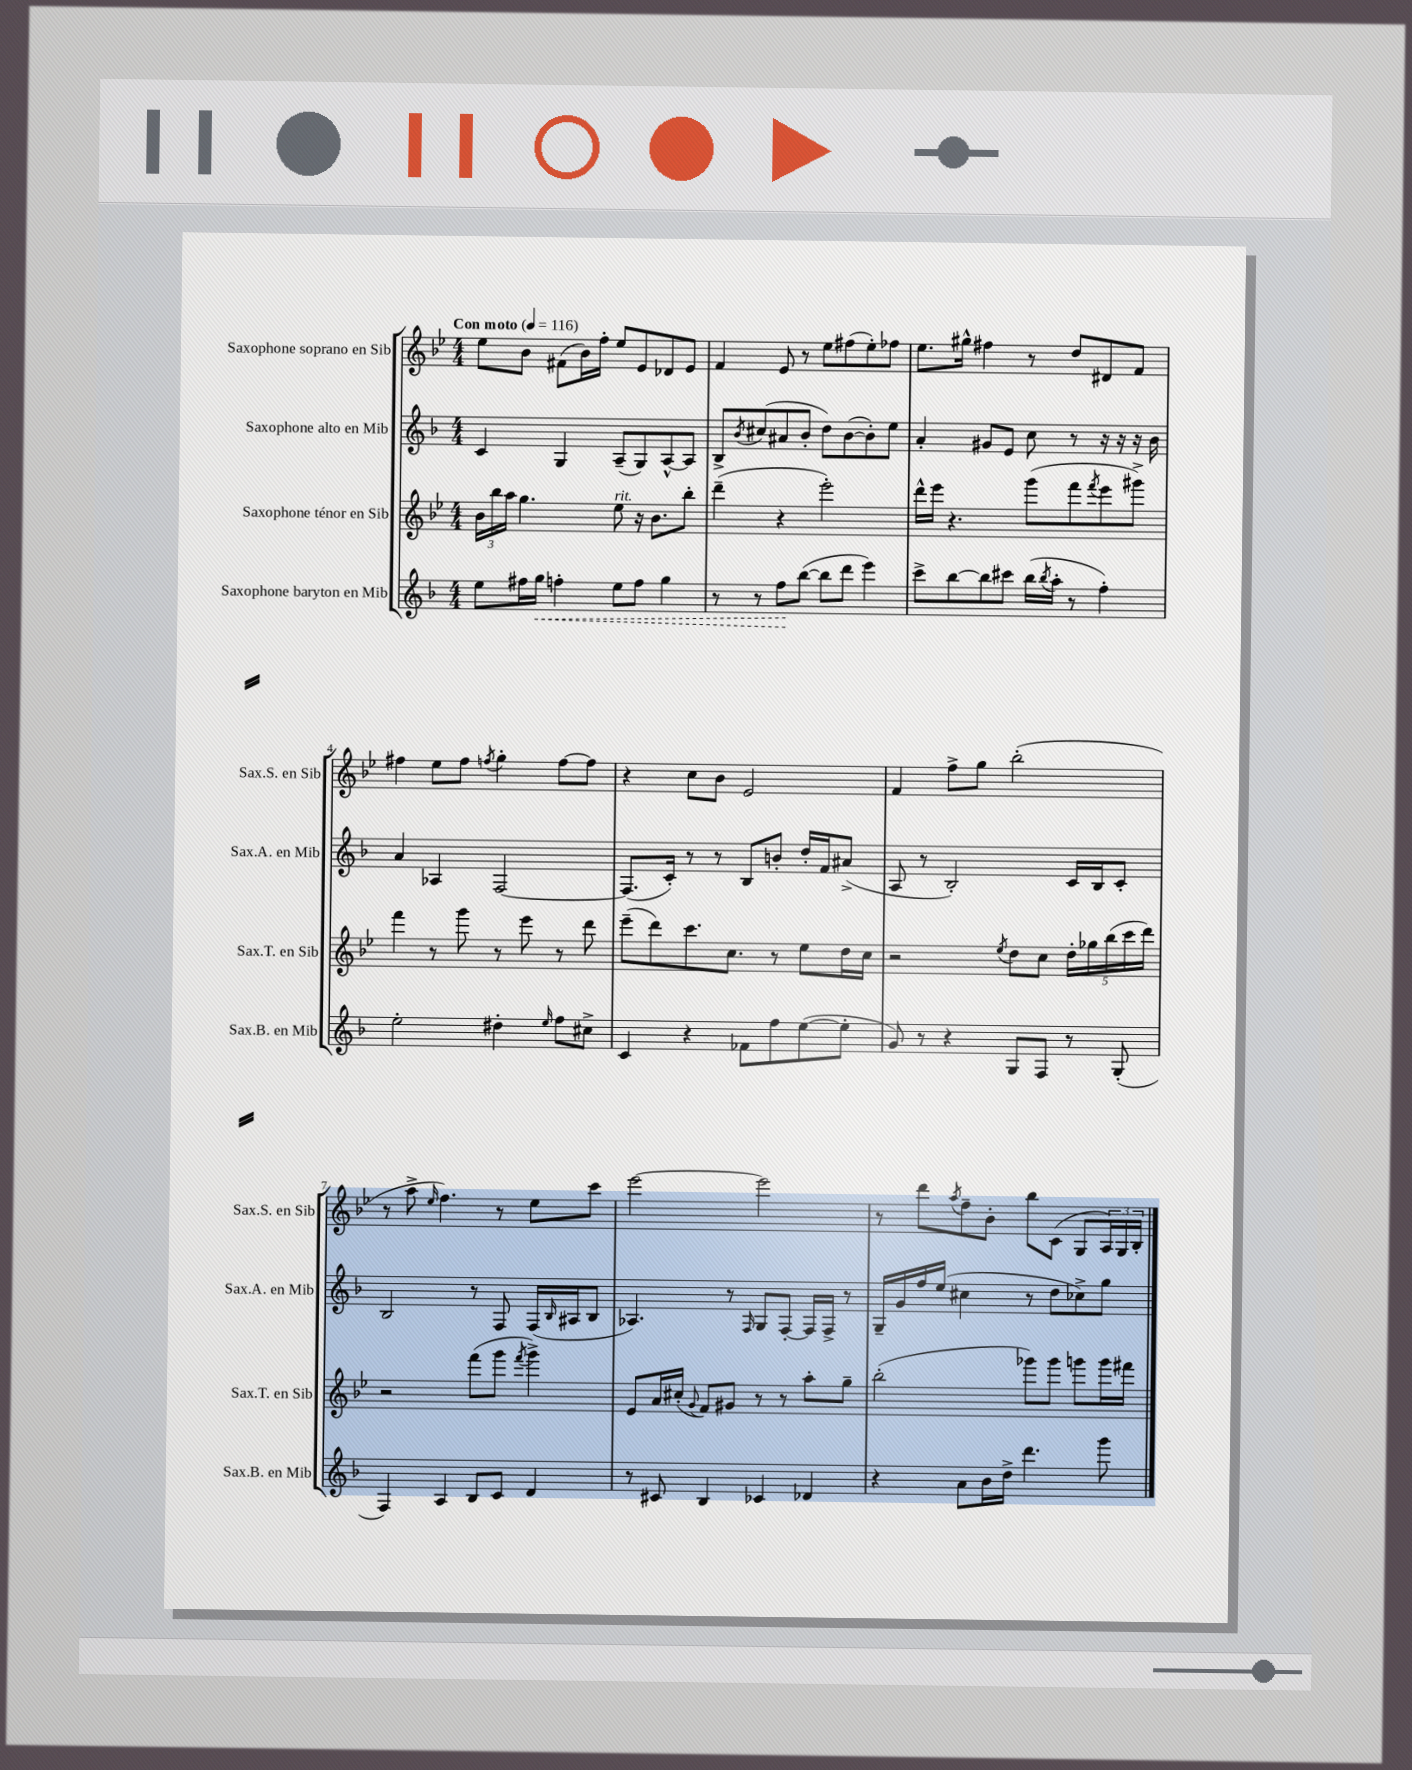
<<
\new StaffGroup <<
\new Staff = "s0" \with { instrumentName = "Saxophone soprano en Sib" shortInstrumentName = "Sax.S. en Sib" } {
    \clef treble \key bes \major \numericTimeSignature \time 4/4 \tempo "Con moto" 4 = 116
    ees''8 bes'8 fis'8( bes'16) f''16-. ees''8 ees'8 des'8 ees'8 |
    f'4 ees'8 r8 ees''8 fis''8( ees''8-.) fes''8 |
    ees''8. gis''16-^ fis''4 r8 d''8 dis'8 f'8 |
    fis''4 ees''8 fis''8 \acciaccatura { f''8 } g''4-. f''8~ f''8 |
    r4 c''8 bes'8 ees'2 |
    f'4 f''8-> g''8 bes''2-.( |
    r8 a''8-> \grace { ees''16 } f''4.) r8 ees''8 c'''8 |
    ees'''2~ ees'''2 |
    r8 d'''8 \acciaccatura { a''8 } f''8-- bes'8-. bes''8 c'8( g8 \tuplet 3/2 { a16) g16 bes16-. } \bar "|." |
}
\new Staff = "s1" \with { instrumentName = "Saxophone alto en Mib" shortInstrumentName = "Sax.A. en Mib" } {
    \clef treble \key f \major \numericTimeSignature \time 4/4
    c'4 g4 a8--( g8) a8~-^ a8 |
    bes8-> \acciaccatura { bes'8 } cis''8( ais'8 bes'8-. d''8) bes'8~( bes'8-.) e''8 |
    a'4-. gis'8 e'8 c''8 r8 r16 r16 r16 bes'16 |
    a'4 aes4 f2~ |
    f8.( c'16-.) r8 r8 bes8 b'8-. d''16-. f'16 ais'8->( |
    a8 r8 bes2-.) c'16 bes16 c'8-. |
    bes2 r8 f8 f16( \grace { bes16 } ais16 bes8 |
    aes4.) r8 \grace { f16 } g8 f8~-. f16 f16-> r8 |
    g16-- g'16 f''16 e''16( cis''4 r8 d''8 ces''8->) g''8 \bar "|." |
}
\new Staff = "s2" \with { instrumentName = "Saxophone ténor en Sib" shortInstrumentName = "Sax.T. en Sib" } {
    \clef treble \key bes \major \numericTimeSignature \time 4/4
    \tuplet 3/2 { bes'16 bes''16 a''16 } g''4. ees''8^\markup { \italic "rit." } r16 bes'8. bes''8-. |
    d'''4--( r4 ees'''2-.) |
    d'''16-^ ees'''16 r4. g'''8( f'''8 \acciaccatura { f'''8 } ees'''8 gis'''8->) |
    f'''4 r8 g'''8 r8 ees'''8 r8 d'''8 |
    ees'''8--( d'''8) c'''8. c''8. r8 ees''8 d''16 c''16 |
    r2 \acciaccatura { ees''8 } d''8 c''8 \tuplet 5/4 { d''16-. ges''16 bes''16( c'''16 d'''16) } |
    r2 f'''8( g'''8 \acciaccatura { f'''8 } g'''4->) |
    ees'8 a'16 cis''16-.( \appoggiatura { g'8 } f'8) gis'8 r8 r8 a''8-. g''8-- |
    bes''2-.( ges'''8) ges'''8 g'''8 g'''16 fis'''16 \bar "|." |
}
\new Staff = "s3" \with { instrumentName = "Saxophone baryton en Mib" shortInstrumentName = "Sax.B. en Mib" } {
    \clef treble \key f \major \numericTimeSignature \time 4/4
    e''8 fis''16 \once \override Hairpin.style = #'dashed-line g''16\< f''4-. e''8 f''8 g''4 |
    r8 r8 f''8\! bes''8~( bes''8 d'''8 e'''4) |
    c'''8-> bes''8~ bes''8 cis'''8 bes''16( \acciaccatura { bes''8 } a''16-. r8 f''4-.) |
    e''2-. dis''4-. \grace { e''16 } f''8 cis''8-> |
    c'4 r4 fes'8 f''8 e''8~( e''8-. |
    g'8) r8 r4 g8 f8 r8 g8-.( |
    f4) a4 bes8 c'8 d'4 |
    r8 cis'8 bes4 ces'4 des'4 |
    r4 a'8 bes'16 d''16-> d'''4. g'''8 \bar "|." |
}
>>
>>
